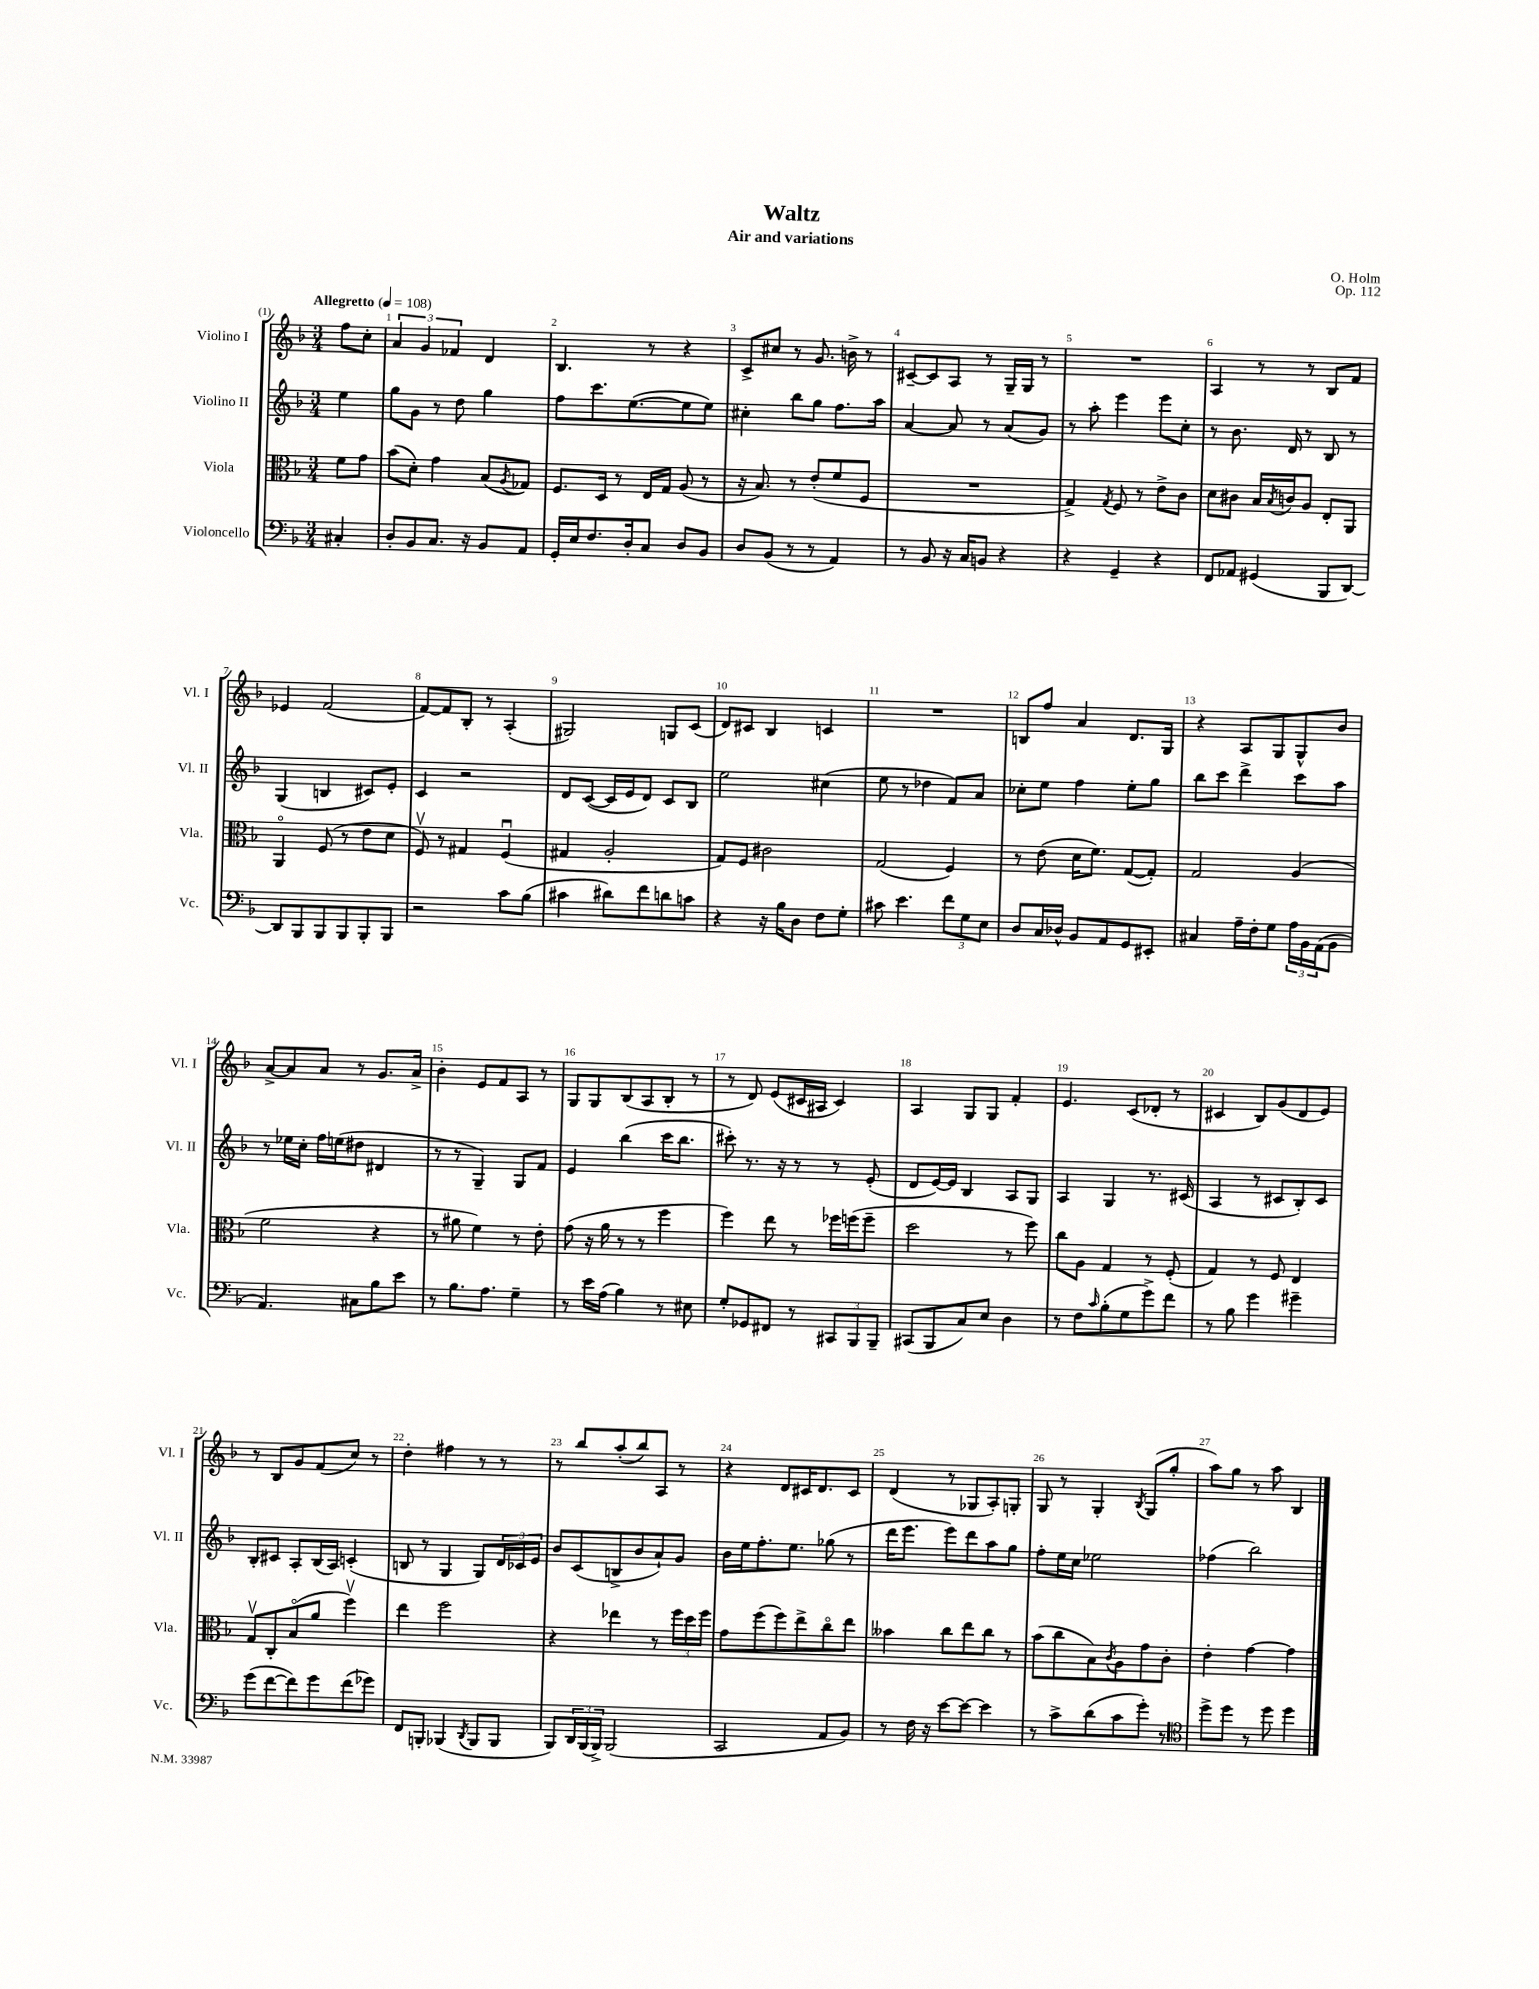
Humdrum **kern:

**kern	**kern	**kern	**kern
*staff4	*staff3	*staff2	*staff1
*clefF4	*clefC3	*clefG2	*clefG2
*k[b-]	*k[b-]	*k[b-]	*k[b-]
*M3/4	*M3/4	*M3/4	*M3/4
*MM108	*MM108	*MM108	*MM108
4C#'/	8f\L	4ee\	8ff\L
.	8g\J	.	8cc'\J
=	=	=	=
8D'/L	(8b-\L	8gg\L	6a/
8BB-/	8d'\J)	8g\J	.
.	.	.	6g/
8.C/J	4g\	8r	.
.	.	.	6f-/
.	.	8dd\	.
16r	.	.	.
8BB-/L	(8B-/L	4gg\	4d/
.	8qA/	.	.
8AA/J	8G-/J)	.	.
=	=	=	=
16GG'/LL	8.F/L	8ff\L	4.B-/
16E/J	.	.	.
8.F/	.	8.ccc\	.
.	16D/Jk	.	.
.	8r	.	.
16D'/k	.	([8.ee\	.
8C/J	16E/LL	.	8r
.	16G/JJ	.	.
8D/L	(8A/	8ee\]	4r
8BB-/J	8r	8ee\J)	.
=	=	=	=
8D/L	16r	4cc#'\	8c^/L
.	8.B-/)	.	.
(8BB-/J	.	.	8cc#/J
8r	8r	8bb-\L	8r
8r	(8e'/L	8gg\J	8.g/
4AA/)	8f/	8.ff\L	.
.	.	.	16b^\
.	8F/J	.	8r
.	.	16aa\Jk	.
=	=	=	=
8r	2.r	[4a/	[8c#~/L
8BB-/	.	.	8c#/]
16r	.	8a/]	8A/J
16C/LK	.	.	.
8BB/J	.	8r	8r
4r	.	(8a/L	16G~/LL
.	.	.	16G/JJ
.	.	8g/J)	8r
=	=	=	=
4r	4G^/)	8r	2.r
.	.	8aa'\	.
.	8qG/	.	.
4GG~/	8F/	4eee\	.
.	8r	.	.
4r	8e^\L	8eee\L	.
.	8c\J	8cc'\J	.
=	=	=	=
8FF/L	8d\L	8r	4A/
8AA-/J	8c#\J	8.b-\	.
(4GG#/	16B-/LL	.	8r
.	8qB-/	.	.
.	16c/J	16d/	.
.	8A/J	8r	8r
8BBB-/L	8E'/L	8B-/	8B-/L
[8DD/J)	8AA/J	8r	8f/J
=	=	=	=
8DD/]L	4AAo/	(4G/	4e-/
8BBB-/	.	.	.
8BBB-/	(8F/	4B/	(2f/
8BBB-/	8r	.	.
8BBB-'/	8e\L	8c#/L)	.
8BBB-/J	8d\J	8e'/J	.
=	=	=	=
2r	8Fv/)	4c/	[8f/L)
.	8r	.	8f/]
.	4G#/	2r	8B-'/J
.	.	.	8r
8c\L	(4Fu/	.	(4A'/
(8B-\J	.	.	.
=	=	=	=
4c#\	4G#/	8d/L	2G#/)
.	.	([8c/J	.
8d#\L)	2A'/	16c/]LL	.
.	.	16e/J	.
8f\	.	8d/J)	.
8d\	.	8c/L	8G/L
8c\J	.	8B-/J	(8c/J
=	=	=	=
4r	8G/L)	2ee\	8d/L)
.	8F/J	.	8c#/J
16r	2c#\	.	4B-/
16B-\LK	.	.	.
8D\J	.	.	.
8F\L	.	(4cc#\	4c/
8G'\J	.	.	.
=	=	=	=
8c#\	(2G/	8ee\	2.r
4.e\	.	8r	.
.	.	4dd-\	.
12f\L	4F/)	8f/L)	.
12G\	.	.	.
.	.	8a/J	.
12E\J	.	.	.
=	=	=	=
8D/L	8r	8cc-'\L	8B/L
16C/L	(8e\	8ee\J	8ff/J
16D-^^/JJ	.	.	.
8BB-/L	16d\LK	4ff\	4a/
.	8.f\J)	.	.
8AA/	.	.	.
8GG/	([8G/L	8ee'\L	8.d/L
8EE#'/J	8G'/]J)	8gg\J	.
.	.	.	16G/Jk
=	=	=	=
4C#/	2G/	8bb-\L	4r
.	.	8ccc\J	.
16A~\LL	.	4ddd^\	8A/L
16F'\J	.	.	.
8G\J	.	.	8G/
24A\LL	(4A/	8ccc\L	8G^^/
24BB-\	.	.	.
(24AA\J	.	.	.
8BB-\J	.	8aa\J	8b-/J
=	=	=	=
4.AA/)	2f\	8r	[8a^/L
.	.	16ee-\LL	8a/]
.	.	16cc'\JJ	.
.	.	16ff\LL	8a/J
.	.	(16ee\J	.
8C#\L	.	8dd#\J	8r
8B-\	4r	4d#/	8.g/L
8e\J	.	.	.
.	.	.	16a^/Jk
=	=	=	=
8r	8r	8r	4b-'\
8.B-\L	8a#\	8r	.
.	4f\)	4G~/)	8e/L
8.A\J	.	.	.
.	.	.	8f/
4G~\	8r	8G/L	8A/J
.	8e'\	8f/J	8r
=	=	=	=
8r	(8g\	4e/	8G/L
16e\LL	16r	.	8G/
(16A\JJ	16a\	.	.
4B-\)	8r	(4bb-\	(8B-/
.	8r	.	8A/
8r	4ff\	16ccc\LK	8B-'/J
.	.	8.bb-\J	.
8E#\	.	.	8r
=	=	=	=
8G'/L	4ff\)	8ccc#'\)	8r
8GG-/	.	8.r	8d/)
8FF#/J	8ee\	.	(8e/L
.	.	16r	.
8r	8r	8r	16c#/L
.	.	.	16A#/JJ
12CC#/L	16ff-\LL	8r	4c#/)
.	(16ff\J	.	.
12BBB-/	.	.	.
.	8ff~\J	(8e'/	.
12BBB-~/J	.	.	.
=	=	=	=
(8CC#/L	2dd\	8d/L	4A/
8BBB-/	.	[16e/L)	.
.	.	16e/]JJ	.
8C/)	.	4B-/	8G/L
8E/J	.	.	8G/J
4D\	8r	8A/L	4f'/
.	8ff\)	8G/J	.
=	=	=	=
8r	8cc\L	4A/	4.e/
8F\L	8A\J	.	.
16qqc/	.	.	.
(8B-'\	4G/	4G/	.
8G\	.	.	(8c/L
8g^\)	8r	8.r	8d-'/J
8f\J	(8F'/	.	8r
.	.	(16c#/	.
=	=	=	=
8r	4G/)	4A/	4c#/
8B-\	.	.	.
4g\	8r	8r	8B-/L)
.	8F/	8c#/L	(8g/
4g#~\	4E/	8B-'/)	8d/
.	.	8c#/J	8e/J)
=	=	=	=
(8g\L	8Gv/L	8B-'/L	8r
[8f\	8C'/	8c#/J	8B-/L
8f\])	(8B-o/	8A'/L	8g/
8g\	8a/J	(16B-/L	(8f/
.	.	16A/JJ)	.
(8f\	4ffv\)	(4c'/	8cc/J)
8g-\J)	.	.	8r
=	=	=	=
8FF/L	4ee\	8B/	4dd'\
8BBB'/J	.	8r	.
(4BBB-/	2ff\	4G/	4ff#\
8qDD/	.	.	.
8BBB-/L	.	8G/L)	8r
8BBB-/J	.	24d/L	8r
.	.	24c-/	.
.	.	24e/JJ	.
=	=	=	=
8BBB-/L)	4r	8b-/L	8r
24DD/L	.	(8c/	8bb-/L
(24BBB-/	.	.	.
24BBB-^/JJ)	.	.	.
(2BBB-/	4ee-\	8B^/	(8aa'/
.	.	8b-/	8bb-/)
.	8r	8a`/)	8A/J
.	24ff\LL	8g/J	8r
.	24dd\	.	.
.	24ff\JJ	.	.
=	=	=	=
2CC/	8g\L	16b-\LL	4r
.	.	16ee\J	.
.	(8ff\	8.ff'\	.
.	8ff\)	.	8d/L
.	.	8.ee\J	.
.	8ee^\	.	16c#/K
.	.	.	8.d/
8AA/L	8cco\	(8gg-\	.
8BB-/J)	8ee\J	8r	8c#/J
=	=	=	=
8r	4b--\	16ddd\LK	(4d/
.	.	8.eee\J	.
16F\	.	.	.
16r	.	.	.
[8e\L	8cc\L	8eee\L)	8r
8e\_J	8ee\	8ddd\	8G-/L
4e\]	8cc\J	8aa\	8A'/)
.	8r	8gg\J	8G'/J
=	=	=	=
8r	(8b-\L	8ff'\L	8G/
8c^\L	8cc\	16ee\L	8r
.	.	16cc\JJ	.
(8d\	8B-\)	2ee-\	4G'/
.	8qc/	.	.
8c\	8A\	.	.
.	.	.	8qB-/
8g'\J)	8g\	.	(8G/L
8r	8c'\J	.	8gg'/J
=	=	=	=
*clefC4	*	*	*
8dd^\L	4e'\	(4ff-\	8aa\L)
8dd\J	.	.	8gg\J
8r	[4g\	2bb-\)	8r
8dd\	.	.	8aa\
4dd\	4g\]	.	4B-/
==	==	==	==
*-	*-	*-	*-
